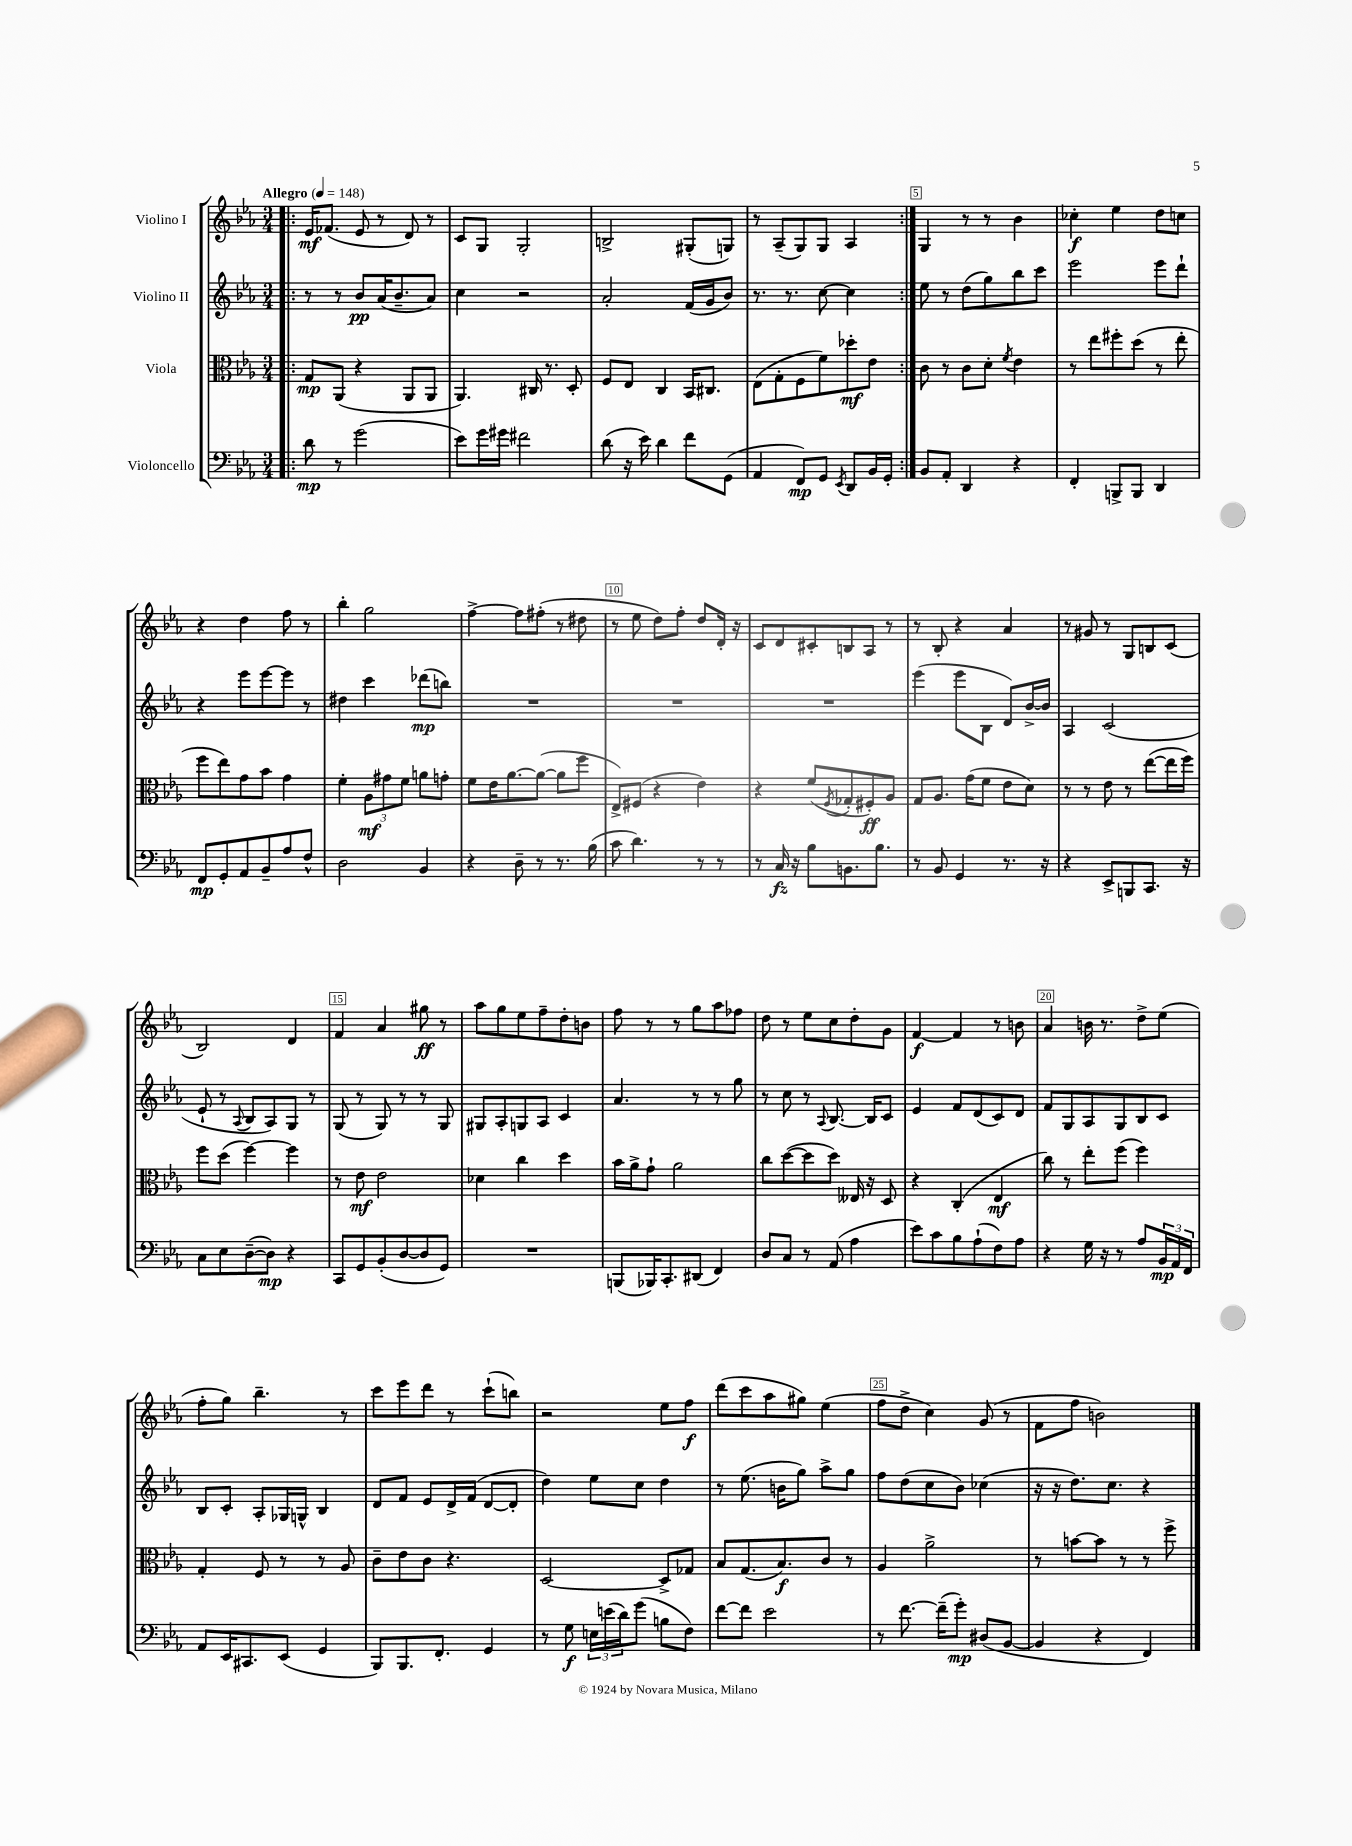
<<
\new StaffGroup <<
\new Staff = "s0" \with { instrumentName = "Violino I" } {
    \clef treble \key ees \major \numericTimeSignature \time 3/4 \tempo "Allegro" 4 = 148
    \repeat volta 2 { \bar ".|:" ees'16\mf fes'8.( ees'8 r8 d'8) r8 |
    c'8 g8 g2-. |
    b2-> gis8-.( g8) |
    r8 aes8--( g8) g8 aes4 | }
    g4 r8 r8 bes'4 |
    ces''4-.\f ees''4 d''8 c''8 |
    r4 d''4 f''8 r8 |
    bes''4-. g''2 |
    f''4~-> f''8 fis''8-.( r8 dis''8 |
    r8 ees''8 d''8) f''8-. d''8 d'16-. r16 |
    c'8 d'8 cis'8-. b8 aes8 r8 |
    r8 bes8-. r4 aes'4 |
    r8 gis'8 r8 g8 b8 c'8( |
    bes2) d'4 |
    f'4 aes'4 gis''8\ff r8 |
    aes''8 g''8 ees''8 f''8-- d''8-. b'8 |
    f''8 r8 r8 g''8 aes''8 fes''8 |
    d''8 r8 ees''8 c''8 d''8-. g'8 |
    f'4~\f f'4 r8 b'8 |
    aes'4 b'16 r8. d''8-> ees''8( |
    f''8-. g''8) bes''4.-- r8 |
    c'''8 ees'''8 d'''8 r8 c'''8-!( b''8) |
    r2 ees''8 f''8\f |
    d'''8( c'''8 aes''8 gis''8) ees''4( |
    f''8 d''8-> c''4) g'8( r8 |
    f'8 f''8 b'2) \bar "|." |
}
\new Staff = "s1" \with { instrumentName = "Violino II" } {
    \clef treble \key ees \major \numericTimeSignature \time 3/4
    \repeat volta 2 { \bar ".|:" r8 r8 bes'8\pp aes'16( bes'8.-- aes'8) |
    c''4 r2 |
    aes'2-. f'16( g'16 bes'8) |
    r8. r8. c''8~ c''4 | }
    ees''8 r8 d''8( g''8) bes''8 c'''8 |
    ees'''2 ees'''8 d'''8-! |
    r4 ees'''8 ees'''8~ ees'''8 r8 |
    dis''4 c'''4 des'''8\mp( b''8) |
    R2. |
    R2. |
    R2. |
    ees'''4( ees'''8 bes8 d'8) bes'16~-> bes'16 |
    aes4 c'2( |
    ees'8-! r8 \appoggiatura { aes8 } bes8 aes8) g8 r8 |
    g8( r8 g8) r8 r8 g8 |
    gis8 aes8-. g8 aes8 c'4 |
    aes'4. r8 r8 g''8 |
    r8 c''8 r8 \appoggiatura { aes8 } bes8.~ bes16 c'8 |
    ees'4 f'8 d'8( c'8) d'8 |
    f'8 g8 aes8 g8 bes8 c'8 |
    bes8 c'8-. aes8-. ges16 g16-^ bes4 |
    d'8 f'8 ees'8 d'16-> f'16( d'8~ d'8-. |
    d''4) ees''8 c''8 d''4 |
    r8 ees''8.( b'16 g''8) aes''8-> g''8 |
    f''8 d''8( c''8 bes'8) ces''4( |
    r16 r16 d''8.) c''8. r4 \bar "|." |
}
\new Staff = "s2" \with { instrumentName = "Viola" } {
    \clef alto \key ees \major \numericTimeSignature \time 3/4
    \repeat volta 2 { \bar ".|:" g8\mp aes,8( r4 aes,8 aes,8 |
    aes,4.) cis16 r8. d8-. |
    f8 ees8 c4 bes,16 cis8. |
    ees8( g8-. f8 f'8) des''8-.\mf ees'8 | }
    c'8 r8 c'8 d'8-. \acciaccatura { f'8 } ees'4 |
    r8 ees''8 fis''8-. d''8( r8 ees''8-. |
    f''8 ees''8) g'8 bes'8 g'4 |
    f'4-. \tuplet 3/2 { aes8\mf gis'8 f'8 } a'8 g'8-. |
    f'8 ees'16 aes'8.~ aes'8~( aes'8 f''8 |
    ees8->) fis8( r4 ees'4) |
    r4 f'8( \acciaccatura { f8 } ges8-. fis8-.\ff) aes8 |
    g8 aes8. g'16( f'8 ees'8 d'8) |
    r8 r8 ees'8 r8 ees''8~( ees''16 f''16) |
    f''8 d''8( f''4~) f''4 |
    r8 ees'8\mf ees'2 |
    des'4 c''4 d''4 |
    bes'16 aes'16-> g'8-! aes'2 |
    c''8 d''8~( d''8 d''8) eeses16 r16 d8 |
    r4 c4-.( ees4\mf |
    c''8) r8 ees''8-. f''8( f''4) |
    g4-. f8 r8 r8 aes8 |
    c'8-- ees'8 c'8 r4. |
    d2~ d8-> ges8 |
    bes8 g8.( bes8.\f) c'8 r8 |
    aes4 aes'2-> |
    r8 b'8~ b'8 r8 r8 f''8-> \bar "|." |
}
\new Staff = "s3" \with { instrumentName = "Violoncello" } {
    \clef bass \key ees \major \numericTimeSignature \time 3/4
    \repeat volta 2 { \bar ".|:" d'8\mp r8 g'2( |
    ees'8) g'16 gis'16 fis'2 |
    d'8( r16 ees'16) d'4 f'8 g,8( |
    aes,4 f,8\mp) g,8 \acciaccatura { ees,8 } d,8 bes,16 g,16-. | }
    bes,8 aes,8-. d,4 r4 |
    f,4-. b,,8-> b,,8 d,4 |
    f,8\mp g,8-. aes,8 bes,8-- aes8 f8-^ |
    d2 bes,4 |
    r4 d8-- r8 r8. bes16( |
    c'8 d'4.) r8 r8 |
    r8 c16\fz r16 bes8 b,8. bes8. |
    r8 bes,8 g,4 r8. r16 |
    r4 ees,8-> b,,8 c,8. r16 |
    c8 ees8 d8~--( d8\mp) r4 |
    c,8 g,8 bes,8-.( d8~ d8 g,8) |
    R2. |
    b,,8( bes,,16) c,8.-. dis,8( f,4) |
    d8 c8 r8 aes,8( aes4 |
    ees'8) c'8 bes8 aes8-!( f8) aes8 |
    r4 g16 r16 r8 aes8 \tuplet 3/2 { bes,16\mp aes,16 f,16 } |
    aes,8 ees,16 cis,8. ees,8( g,4 |
    bes,,8) bes,,8. f,8.-. g,4 |
    r8 g8\f \tuplet 3/2 { e16 e'16( d'16) } g'8( b8 f8) |
    f'8~ f'8 ees'2 |
    r8 f'8.~ f'16--( g'8-.\mp) dis8( bes,8~ |
    bes,4 r4 f,4) \bar "|." |
}
>>
>>
\layout { \context { \Score \override BarNumber.break-visibility = ##(#f #t #t) barNumberVisibility = #(every-nth-bar-number-visible 5) \override BarNumber.stencil = #(make-stencil-boxer 0.1 0.3 ly:text-interface::print) } }
